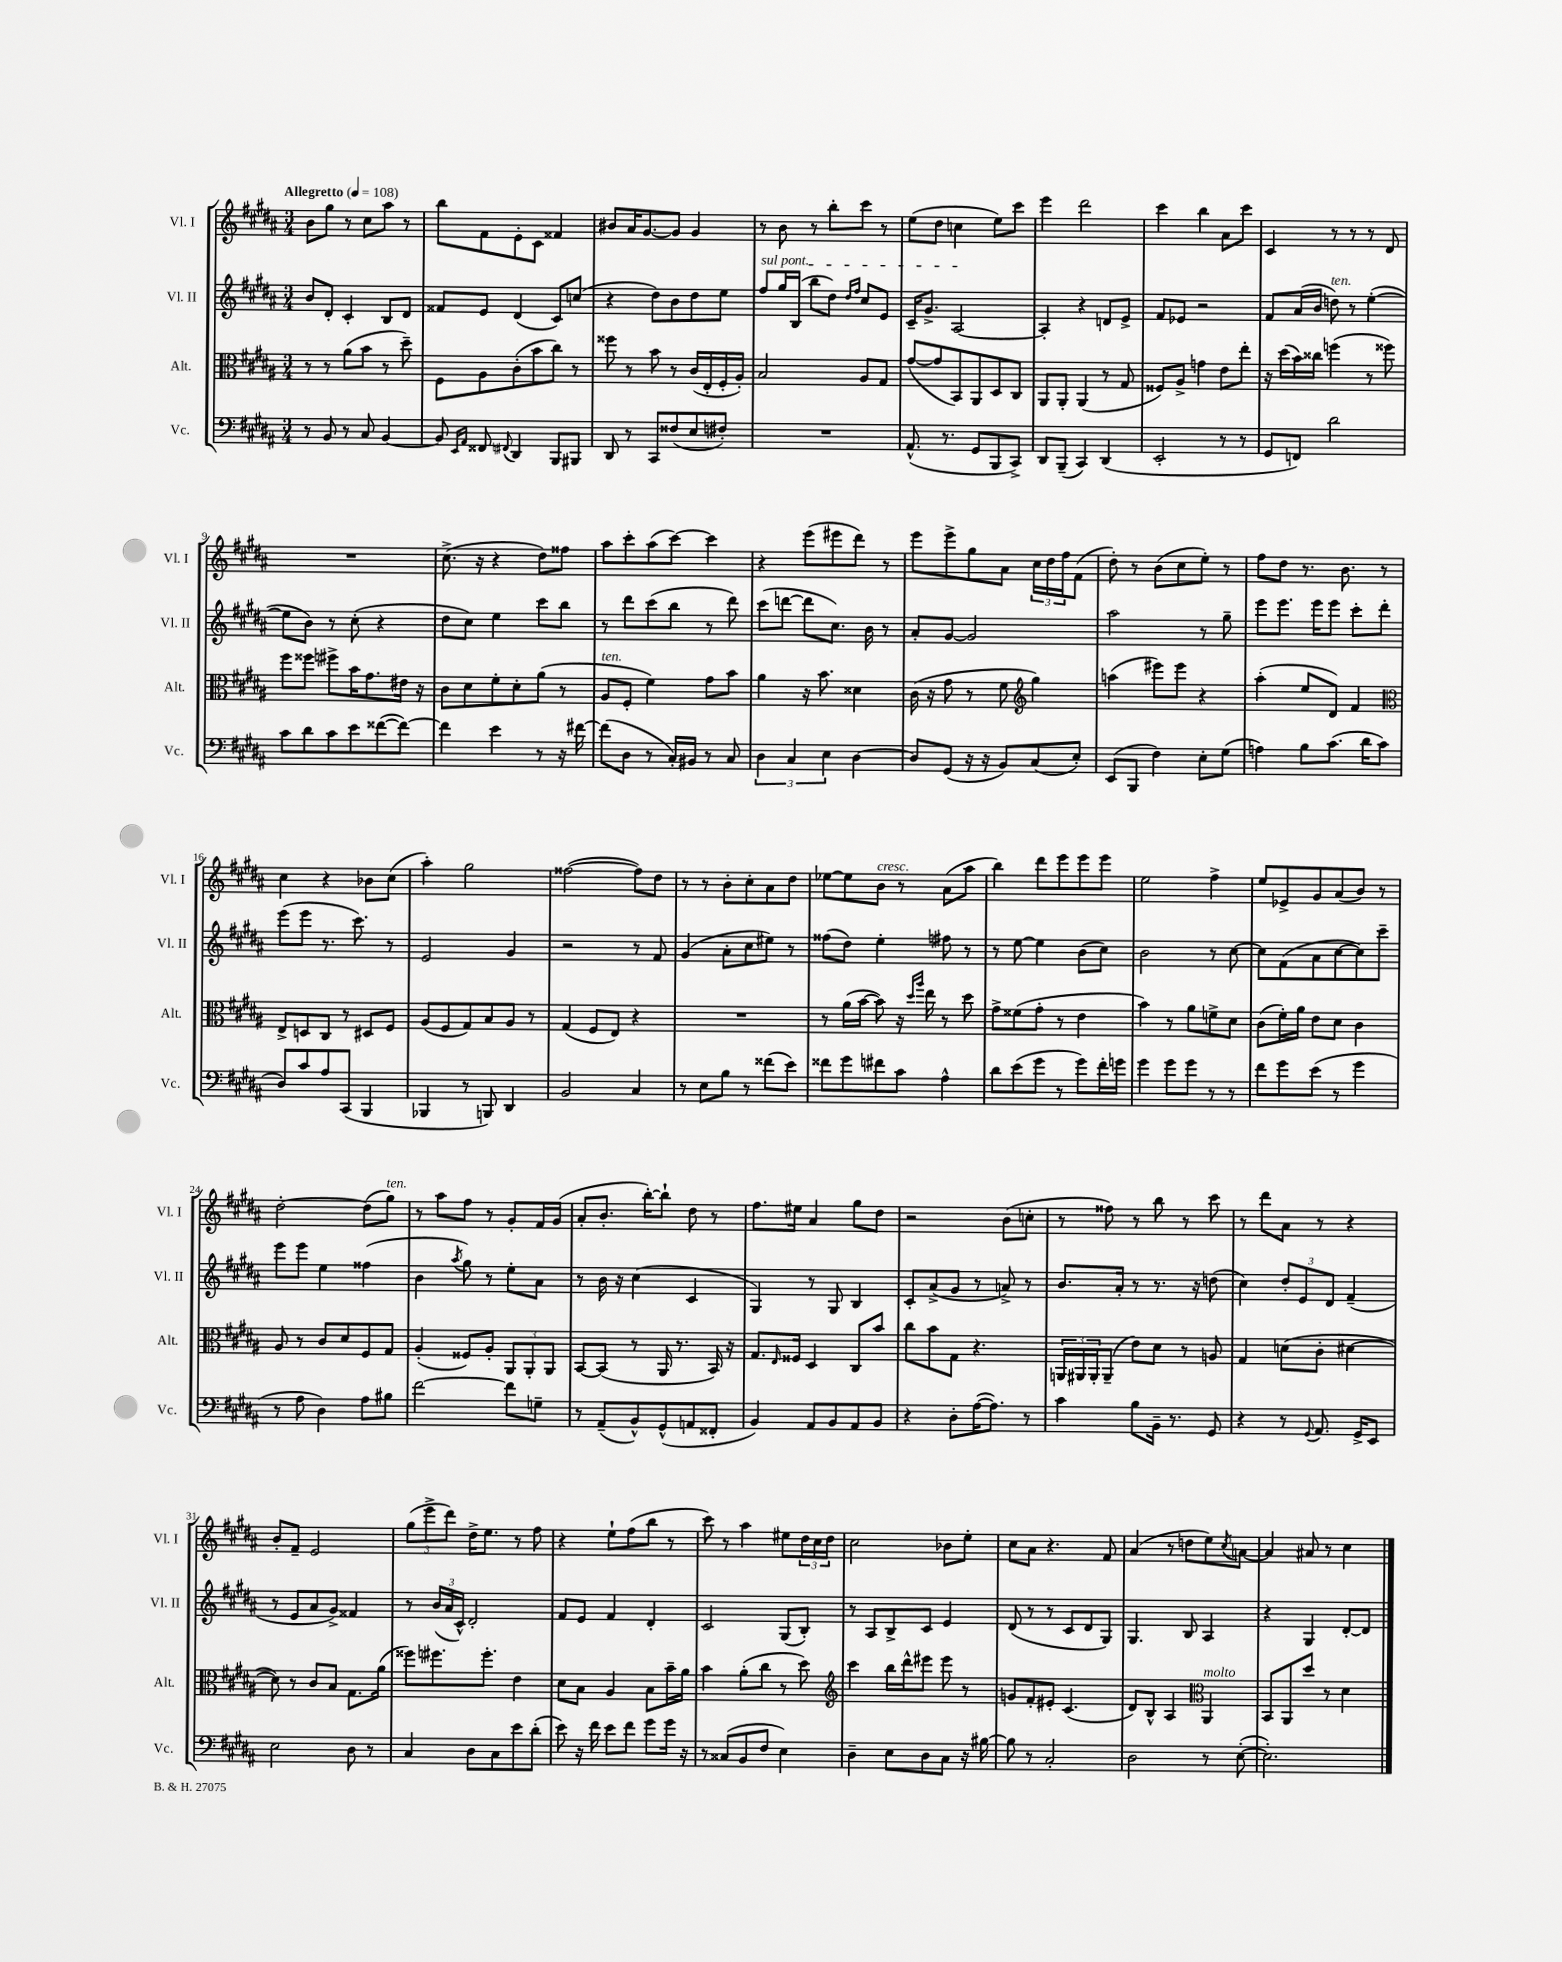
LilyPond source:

<<
\new StaffGroup <<
\new Staff = "s0" \with { instrumentName = "Vl. I" shortInstrumentName = "Vl. I" } {
    \clef treble \key b \major \numericTimeSignature \time 3/4 \tempo "Allegretto" 4 = 108
    b'8 gis''8 r8 cis''8 ais''8 r8 |
    b''8 fis'8 e'8-. cis'8 fisis'4 |
    bis'8 ais'16 gis'8.~ gis'8 gis'4 |
    r8 b'8 r8 b''8-. cis'''8 r8 |
    e''8( dis''8 c''4 e''8) cis'''8 |
    e'''4 dis'''2 |
    cis'''4 b''4 ais'8 cis'''8 |
    cis'4 r8 r8 r8 dis'8 |
    R2. |
    cis''8.->( r16 r4 dis''8) fisis''8 |
    ais''8 cis'''8-. ais''8( cis'''8~) cis'''4 |
    r4 e'''8( eis'''8 dis'''8) r8 |
    e'''8 e'''8-> gis''8 ais'8 \tuplet 3/2 { cis''16 dis''16 fis''16 } fis'8( |
    dis''8-.) r8 b'8( cis''8 e''8-.) r8 |
    fis''8 dis''8 r8. b'8. r8 |
    cis''4 r4 bes'8 cis''8( |
    ais''4-.) gis''2 |
    fisis''2~( fisis''8) dis''8 |
    r8 r8 b'8-. cis''8-. ais'8 dis''8 |
    ees''8~ ees''8 b'8^\markup { \italic "cresc." } r8 ais'8( ais''8 |
    b''4) dis'''8 e'''8 e'''8 e'''8 |
    e''2 fis''4-> |
    e''8 ees'8-> gis'8 ais'8( b'8) r8 |
    dis''2~-. dis''8( gis''8^\markup { \italic "ten." }) |
    r8 ais''8 fis''8 r8 gis'8-. fis'16 gis'16( |
    ais'8-. b'8.-. b''16~-.) b''8-! dis''8 r8 |
    fis''8. eis''16 ais'4 gis''8 dis''8 |
    r2 b'8( c''8-. |
    r8 fisis''8) r8 b''8 r8 cis'''8 |
    r8 dis'''8 ais'8 r8 r4 |
    b'8-. fis'8-- e'2 |
    \tuplet 3/2 { gis''8( e'''8-> dis'''8) } dis''16-> e''8. r8 fis''8 |
    r4 e''8-! fis''8( b''8 r8 |
    cis'''8) r8 ais''4 eis''8 \tuplet 3/2 { dis''16 cis''16 dis''16 } |
    cis''2 bes'8 e''8-. |
    cis''8 ais'8 r4. fis'8 |
    ais'4( r8 d''8 e''8) \acciaccatura { cis''8 } a'8~ |
    a'4 ais'8 r8 cis''4 \bar "|." |
}
\new Staff = "s1" \with { instrumentName = "Vl. II" shortInstrumentName = "Vl. II" } {
    \clef treble \key b \major \numericTimeSignature \time 3/4
    b'8 dis'8-. cis'4-. b8 dis'8 |
    fisis'8 e'8 dis'4( cis'8) c''8( |
    r4 dis''8) b'8 dis''8 e''8 |
    \once \override TextSpanner.bound-details.left.text = \markup { \italic "sul pont." } fis''8\startTextSpan gis''16 b16( b''8 dis''8) \grace { dis''16 fis''16 } cis''8 e'8 |
    cis'16-- gis'8.-> ais2~\stopTextSpan |
    ais4-. r4 d'8 e'8-> |
    fis'8 ees'8 r2 |
    fis'8 ais'16( b'16 d''8^\markup { \italic "ten." }) r8 e''4~-.( |
    e''8 b'8) r8 cis''8-.( r4 |
    dis''8 cis''8) e''4 cis'''8 b''8 |
    r8 dis'''8 cis'''8( b''8 r8 dis'''8) |
    cis'''8( d'''8~ d'''8 cis''8.) b'16 r8 |
    ais'8-. gis'8~ gis'2 |
    ais''2 r8 gis''8-- |
    e'''8 e'''8. e'''16 e'''8 cis'''8-. dis'''8-. |
    e'''8( e'''8 r8. cis'''8.) r8 |
    e'2 gis'4 |
    r2 r8 fis'8 |
    gis'4( ais'8-. cis''8 eis''8) r8 |
    fisis''8( dis''8) e''4-. fis''8 r8 |
    r8 e''8~ e''4 b'8( cis''8) |
    b'2 r8 cis''8~ |
    cis''8 fis'8( ais'8 cis''8~ cis''8) cis'''8-- |
    e'''8 e'''8 e''4 fisis''4( |
    b'4 \acciaccatura { ais''8 } gis''8) r8 e''8-. ais'8 |
    r8 b'16 r16 cis''4( cis'4 |
    gis4) r8 gis8 b4 |
    cis'8-. ais'8->( gis'8 r8 a'8->) r8 |
    b'8. ais'16-. r8 r8. r16 d''8( |
    cis''4) \tuplet 3/2 { dis''8-. e'8 dis'8 } fis'4--( |
    r8 e'8 ais'8 gis'8->) fisis'4 |
    r8 \tuplet 3/2 { b'16( ais'16 cis'16-^) } dis'2-. |
    fis'8 e'8 fis'4 dis'4-. |
    cis'2 gis8( b8-.) |
    r8 ais8 b8-> cis'8 e'4 |
    dis'8( r8 r8 cis'8 dis'8 gis8) |
    gis4. b8 ais4 |
    r4 gis4 dis'8~-. dis'8 \bar "|." |
}
\new Staff = "s2" \with { instrumentName = "Alt." shortInstrumentName = "Alt." } {
    \clef alto \key b \major \numericTimeSignature \time 3/4
    r8 r8 ais'8( b'8 r8 dis''8--) |
    fis8 ais8 cis'8-.( b'8 cis''8) r8 |
    fisis''8 r8 b'8 r8 cis'16( e16-. fis16-. ais16-.) |
    b2 ais8 gis8 |
    gis'8~( gis'8 b,8) ais,8 dis8 cis8 |
    ais,8 ais,8-. ais,4( r8 gis8 |
    fisis8) ais8-> g'4 e'8 e''8-. |
    r16 dis''16( b'16) cisis''16 f''4( r8 fisis''8) |
    fis''8 fisis''8 fis''8-> b'16 gis'8. eis'16 r16 |
    cis'8 dis'8 fis'8-. dis'8-. ais'8( r8 |
    ais8^\markup { \italic "ten." } fis8-. fis'4) gis'8 b'8 |
    ais'4 r16 b'8. disis'4 |
    cis'16( r16 gis'8 r8 fis'8 \clef treble gis''4) |
    a''4( eis'''8) eis'''8 r4 |
    ais''4-.( e''8 dis'8) fis'4 |
    \clef alto e8-> d8 cis8 r8 dis8 fis8 |
    ais8( fis8 gis8) b8 ais8 r8 |
    gis4( fis8 e8) r4 |
    R2. |
    r8 ais'16( b'16~ b'8) r16 \grace { dis''16 ais''16 } e''16 r8 dis''8 |
    gis'8-> fisis'8( gis'8-. r8 e'4 |
    b'4) r8 ais'8 f'8-> dis'8 |
    cis'8( fis'16-.) ais'16 e'8 dis'8 cis'4 |
    ais8 r8 cis'8 dis'8 fis8 gis8 |
    ais4-.( fisis8) ais8-. \tuplet 3/2 { ais,8 ais,8-. ais,8 } |
    b,8~ b,8( r8 ais,16 r8. b,16) r16 |
    gis8. \grace { e16 } fisis16 dis4 cis8 b'8 |
    cis''8 b'8 gis8 r4. |
    \tuplet 3/2 { a,16 ais,16 ais,16-. } ais,8--( e'8) dis'8 r8 a8 |
    gis4 d'8( cis'8-. dis'4~ |
    dis'8) r8 cis'8 b8 gis8. ais'16( |
    fisis''8) fis''8. fis''8.-. e'4 |
    dis'8 b8 ais4 b8 b'16-- ais'16 |
    b'4 ais'8-.( cis''8 r8 dis''8) |
    \clef treble cis'''4 b''16 dis'''16-^ eis'''8 eis'''8 r8 |
    g'8 fis'8-. eis'8-. cis'4.( |
    dis'8) b8-^ ais4 \clef alto ais,4^\markup { \italic "molto" } |
    b,8 ais,8 dis''8 r8 dis'4 \bar "|." |
}
\new Staff = "s3" \with { instrumentName = "Vc." shortInstrumentName = "Vc." } {
    \clef bass \key b \major \numericTimeSignature \time 3/4
    r8 b,8 r8 cis8 b,4~ |
    b,8 \grace { e,16 ais,16 } fisis,8 \appoggiatura { fis,8 } dis,4 b,,8 bis,,8 |
    dis,8 r8 cis,8 fisis8( e8 fis8-.) |
    R2. |
    ais,8.-^( r8. gis,8 b,,8 cis,8->) |
    dis,8 b,,8--( cis,4) dis,4( |
    e,2-. r8 r8 |
    gis,8 f,8) dis'2 |
    cis'8 dis'8 cis'8 e'8 fisis'8~( fisis'8~) |
    fisis'4 e'4 r8 r16 fis'16~ |
    fis'8( dis8 r8 cis16-.) bis,16 r8 cis8 |
    \tuplet 3/2 { dis4 cis4 e4 } dis4~ |
    dis8 gis,8( r16 r16 b,8) cis8( e8-.) |
    e,8( b,,8 fis4) e8-. gis8( |
    a4) b8 cis'8.( dis'16 cis'8 |
    dis8) cis'8 ais8 cis,8( b,,4 |
    bes,,4 r8 b,,8) dis,4 |
    b,2 cis4 |
    r8 e8 b8 r8 fisis'8( e'8) |
    fisis'8 gis'8 fis'8 cis'8 ais4-^ |
    dis'8 e'8( gis'8 r8 gis'8) fis'16-. g'16 |
    gis'4 gis'8 gis'8 r8 r8 |
    fis'8 gis'8 e'8( r8 gis'4 |
    r8 ais8 dis4) ais8 bis8 |
    fis'2~ fis'8 g8-- |
    r8 ais,8--( b,8-^) gis,8-^( a,8 fisis,8-. |
    b,4) ais,8 b,8 ais,8 b,8 |
    r4 dis8-. ais16~( ais8.) r8 |
    cis'4 b8 b,16-- r8. gis,8 |
    r4 r8 \appoggiatura { gis,8 } ais,8. gis,16-> e,8 |
    e2 dis8 r8 |
    cis4 dis8 cis8 e'8 dis'8-.( |
    e'8) r16 fis'16 e'8 fis'8 gis'8 gis'16 r16 |
    r8 cisis8( b,8 fis8 e4) |
    dis4-- e8 dis8 cis8 r16 bis16~ |
    bis8 r8 cis2-. |
    dis2 r8 e8~-.( |
    e2.-.) \bar "|." |
}
>>
>>
